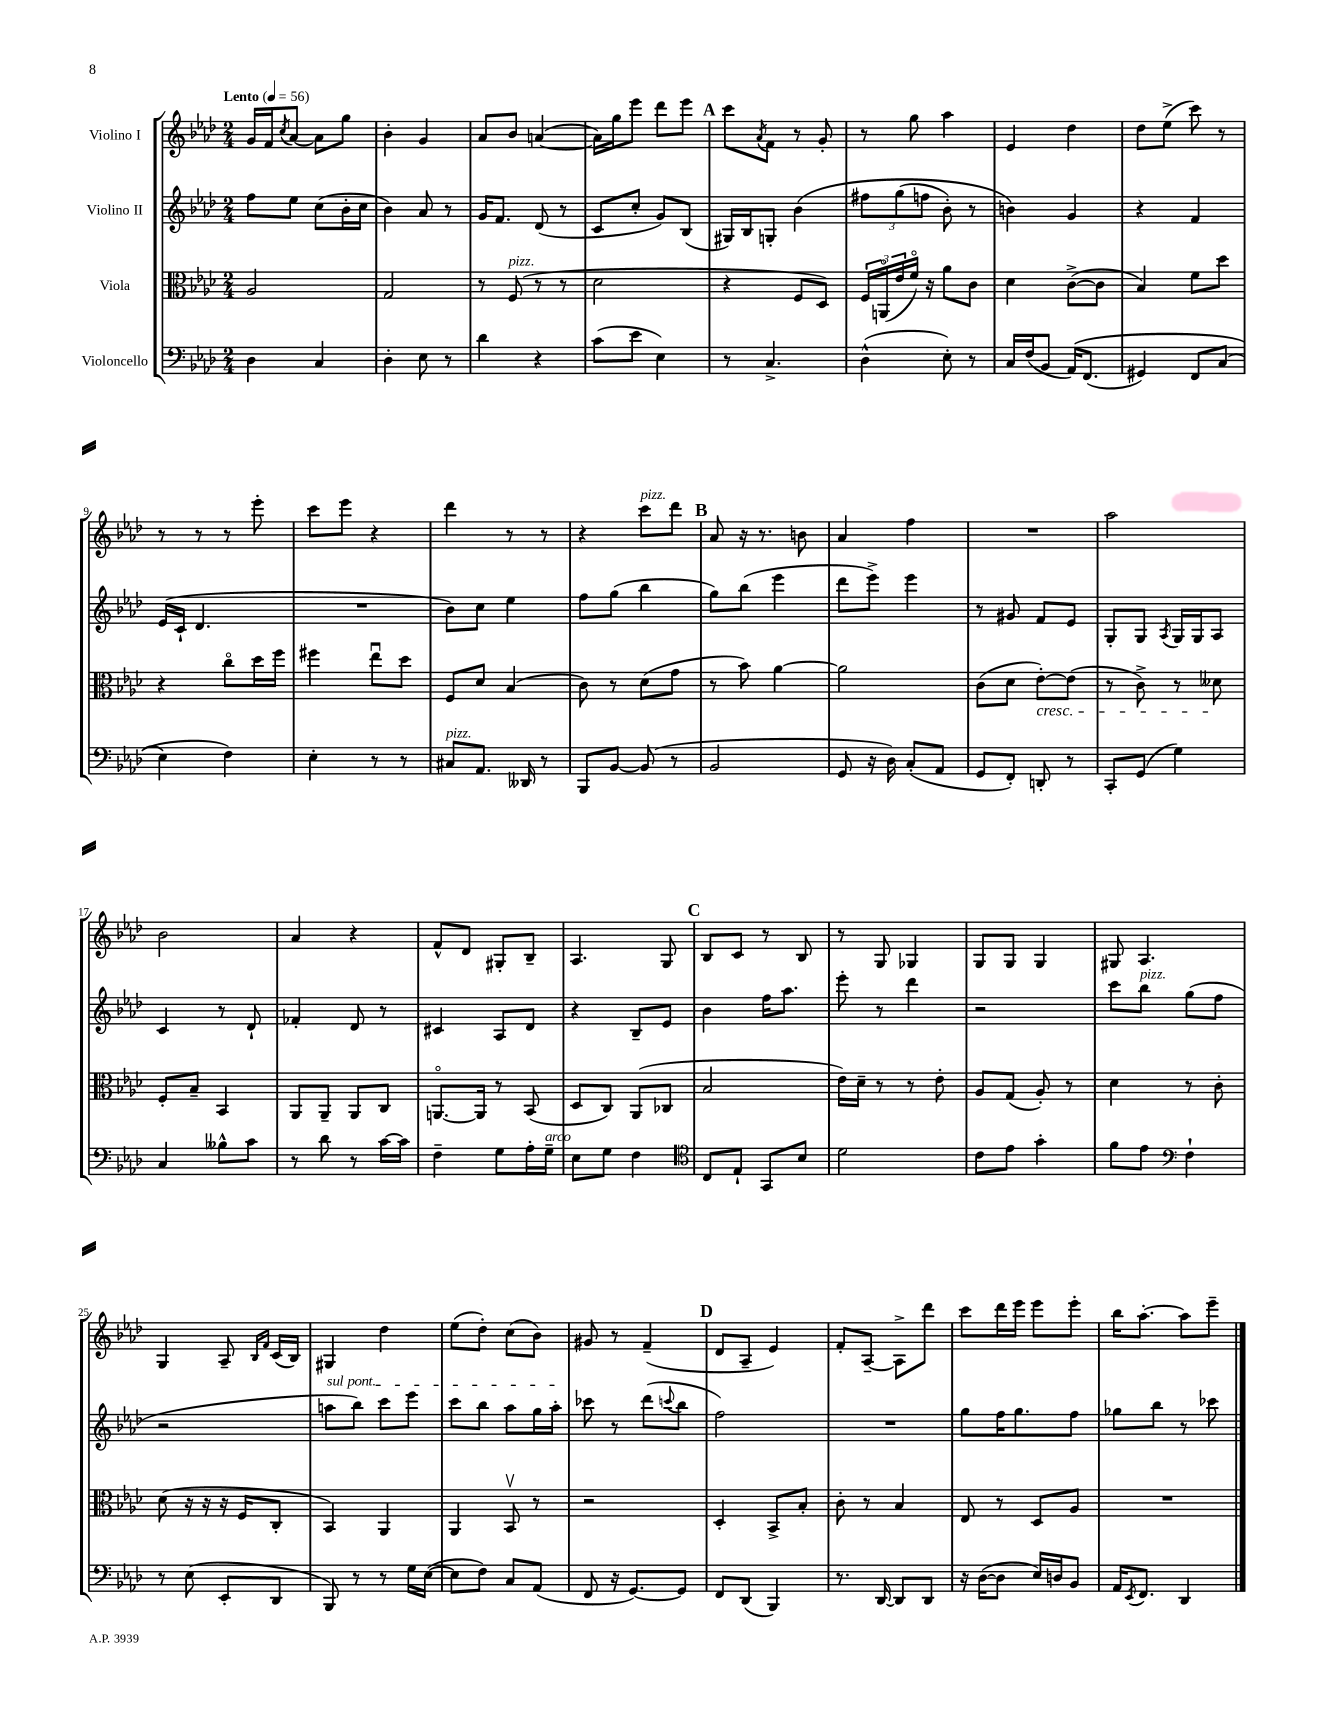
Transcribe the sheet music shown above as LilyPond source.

<<
\new StaffGroup <<
\new Staff = "s0" \with { instrumentName = "Violino I" } {
    \clef treble \key aes \major \numericTimeSignature \time 2/4 \tempo "Lento" 4 = 56
    g'16 f'16 \acciaccatura { c''8 } aes'8~ aes'8 g''8 |
    bes'4-. g'4 |
    aes'8 bes'8 a'4~( |
    a'16) g''16 ees'''8 des'''8 ees'''8 |
    \mark \markup { \bold "A" } c'''8 \acciaccatura { aes'8 } f'8 r8 g'8-. |
    r8 g''8 aes''4 |
    ees'4 des''4 |
    des''8 ees''8->( c'''8) r8 |
    r8 r8 r8 ees'''8-. |
    c'''8 ees'''8 r4 |
    des'''4 r8 r8 |
    r4 c'''8^\markup { \italic "pizz." } des'''8 |
    \mark \markup { \bold "B" } aes'8 r16 r8. b'8 |
    aes'4 f''4 |
    R2 |
    aes''2 |
    bes'2 |
    aes'4 r4 |
    f'8-^ des'8 gis8-. bes8-- |
    aes4. g8 |
    \mark \markup { \bold "C" } bes8 c'8 r8 bes8 |
    r8 g8 ges4 |
    g8 g8 g4 |
    gis8 aes4. |
    g4 aes8-- \grace { bes16 f'16 } c'16( bes16) |
    gis4 des''4 |
    ees''8( des''8-.) c''8( bes'8) |
    gis'8 r8 f'4--( |
    \mark \markup { \bold "D" } des'8 aes8-- ees'4) |
    f'8-. aes8~-- aes8-> des'''8 |
    c'''8 des'''16 ees'''16 ees'''8 ees'''8-. |
    bes''16 aes''8.~-. aes''8 ees'''8-- \bar "|." |
}
\new Staff = "s1" \with { instrumentName = "Violino II" } {
    \clef treble \key aes \major \numericTimeSignature \time 2/4
    f''8 ees''8 c''8( bes'16-. c''16 |
    bes'4) aes'8 r8 |
    g'16 f'8. des'8( r8 |
    c'8 c''8-. g'8) bes8( |
    \mark \markup { \bold "A" } gis16) bes16 g8-. bes'4\( |
    \tuplet 3/2 { fis''8 g''8( f''8 } bes'8-.) r8 |
    b'4\) g'4 |
    r4 f'4 |
    ees'16( c'16-! des'4. |
    R2 |
    bes'8) c''8 ees''4 |
    f''8 g''8( bes''4 |
    \mark \markup { \bold "B" } g''8) bes''8( ees'''4 |
    des'''8 ees'''8->) ees'''4 |
    r8 gis'8 f'8 ees'8 |
    g8-. g8 \acciaccatura { aes8 } g16 g16 aes8 |
    c'4 r8 des'8-! |
    fes'4-. des'8 r8 |
    cis'4 aes8 des'8 |
    r4 bes8-- ees'8 |
    \mark \markup { \bold "C" } bes'4 f''16 aes''8. |
    ees'''8-. r8 des'''4 |
    r2 |
    c'''8 bes''8^\markup { \italic "pizz." } g''8( f''8 |
    r2 |
    \once \override TextSpanner.bound-details.left.text = \markup { \italic "sul pont." } a''8\startTextSpan bes''8) c'''8 ees'''8 |
    c'''8 bes''8 aes''8 g''16 aes''16-.\stopTextSpan |
    ces'''8 r8 des'''8( \appoggiatura { c'''8 } bes''8 |
    \mark \markup { \bold "D" } f''2) |
    R2 |
    g''8 f''16 g''8. f''8 |
    ges''8 bes''8 r8 ces'''8 \bar "|." |
}
\new Staff = "s2" \with { instrumentName = "Viola" } {
    \clef alto \key aes \major \numericTimeSignature \time 2/4
    aes2 |
    g2 |
    r8 f8^\markup { \italic "pizz." }( r8 r8 |
    des'2 |
    \mark \markup { \bold "A" } r4 f8 des8) |
    \tuplet 3/2 { f16 a,16\flageolet( ees'16 } f'16\flageolet) r16 aes'8 c'8 |
    des'4 c'8~->( c'8 |
    bes4) f'8 des''8 |
    r4 c''8\flageolet des''16 f''16 |
    fis''4 ees''8\downbow des''8 |
    f8 des'8 bes4( |
    c'8) r8 des'8( g'8 |
    \mark \markup { \bold "B" } r8 bes'8) aes'4~ |
    aes'2 |
    c'8( des'8 ees'8~-.\cresc) ees'8( |
    r8 c'8->) r8 deses'8\! |
    f8-. bes8-- bes,4 |
    aes,8 aes,8-- aes,8 c8 |
    a,8.~\flageolet a,16 r8 bes,8( |
    des8 c8) aes,8( ces8 |
    \mark \markup { \bold "C" } bes2 |
    ees'16) des'16-- r8 r8 ees'8-. |
    aes8 g8( aes8-.) r8 |
    des'4 r8 c'8-. |
    des'8( r16 r16 r16 f16 c8-. |
    bes,4) aes,4 |
    aes,4 bes,8\upbow r8 |
    r2 |
    \mark \markup { \bold "D" } des4-. bes,8-> bes8-. |
    c'8-. r8 bes4 |
    ees8 r8 des8 aes8 |
    R2 \bar "|." |
}
\new Staff = "s3" \with { instrumentName = "Violoncello" } {
    \clef bass \key aes \major \numericTimeSignature \time 2/4
    des4 c4 |
    des4-. ees8 r8 |
    des'4 r4 |
    c'8( ees'8 ees4) |
    \mark \markup { \bold "A" } r8 c4.-> |
    des4-^( ees8-.) r8 |
    c16 f16( bes,8 aes,16)\( f,8.( |
    gis,4) f,8 c8( |
    ees4\) f4) |
    ees4-. r8 r8 |
    cis8^\markup { \italic "pizz." } aes,8. deses,16 r8 |
    bes,,8 bes,8~ bes,8( r8 |
    \mark \markup { \bold "B" } bes,2 |
    g,8 r16 des16) c8-.( aes,8 |
    g,8 f,8-.) d,8-. r8 |
    c,8-. g,8( g4) |
    c4 beses8-^ c'8 |
    r8 des'8 r8 c'16~ c'16 |
    f4-- g8 aes16-. g16--^\markup { \italic "arco" } |
    ees8 g8 f4 |
    \mark \markup { \bold "C" } \clef tenor c8 ees8-! g,8 bes8 |
    des'2 |
    c'8 ees'8 g'4-. |
    f'8 ees'8 \clef bass f4-! |
    r8 ees8( ees,8-. des,8 |
    bes,,8) r8 r8 g16 ees16~( |
    ees8 f8) c8 aes,8( |
    f,8 r16 g,8.~) g,8 |
    \mark \markup { \bold "D" } f,8 des,8( bes,,4) |
    r8. des,16~ des,8 des,8 |
    r16 des16~( des8 ees16) d16 bes,8 |
    aes,16 \acciaccatura { ees,8 } f,8. des,4 \bar "|." |
}
>>
>>
